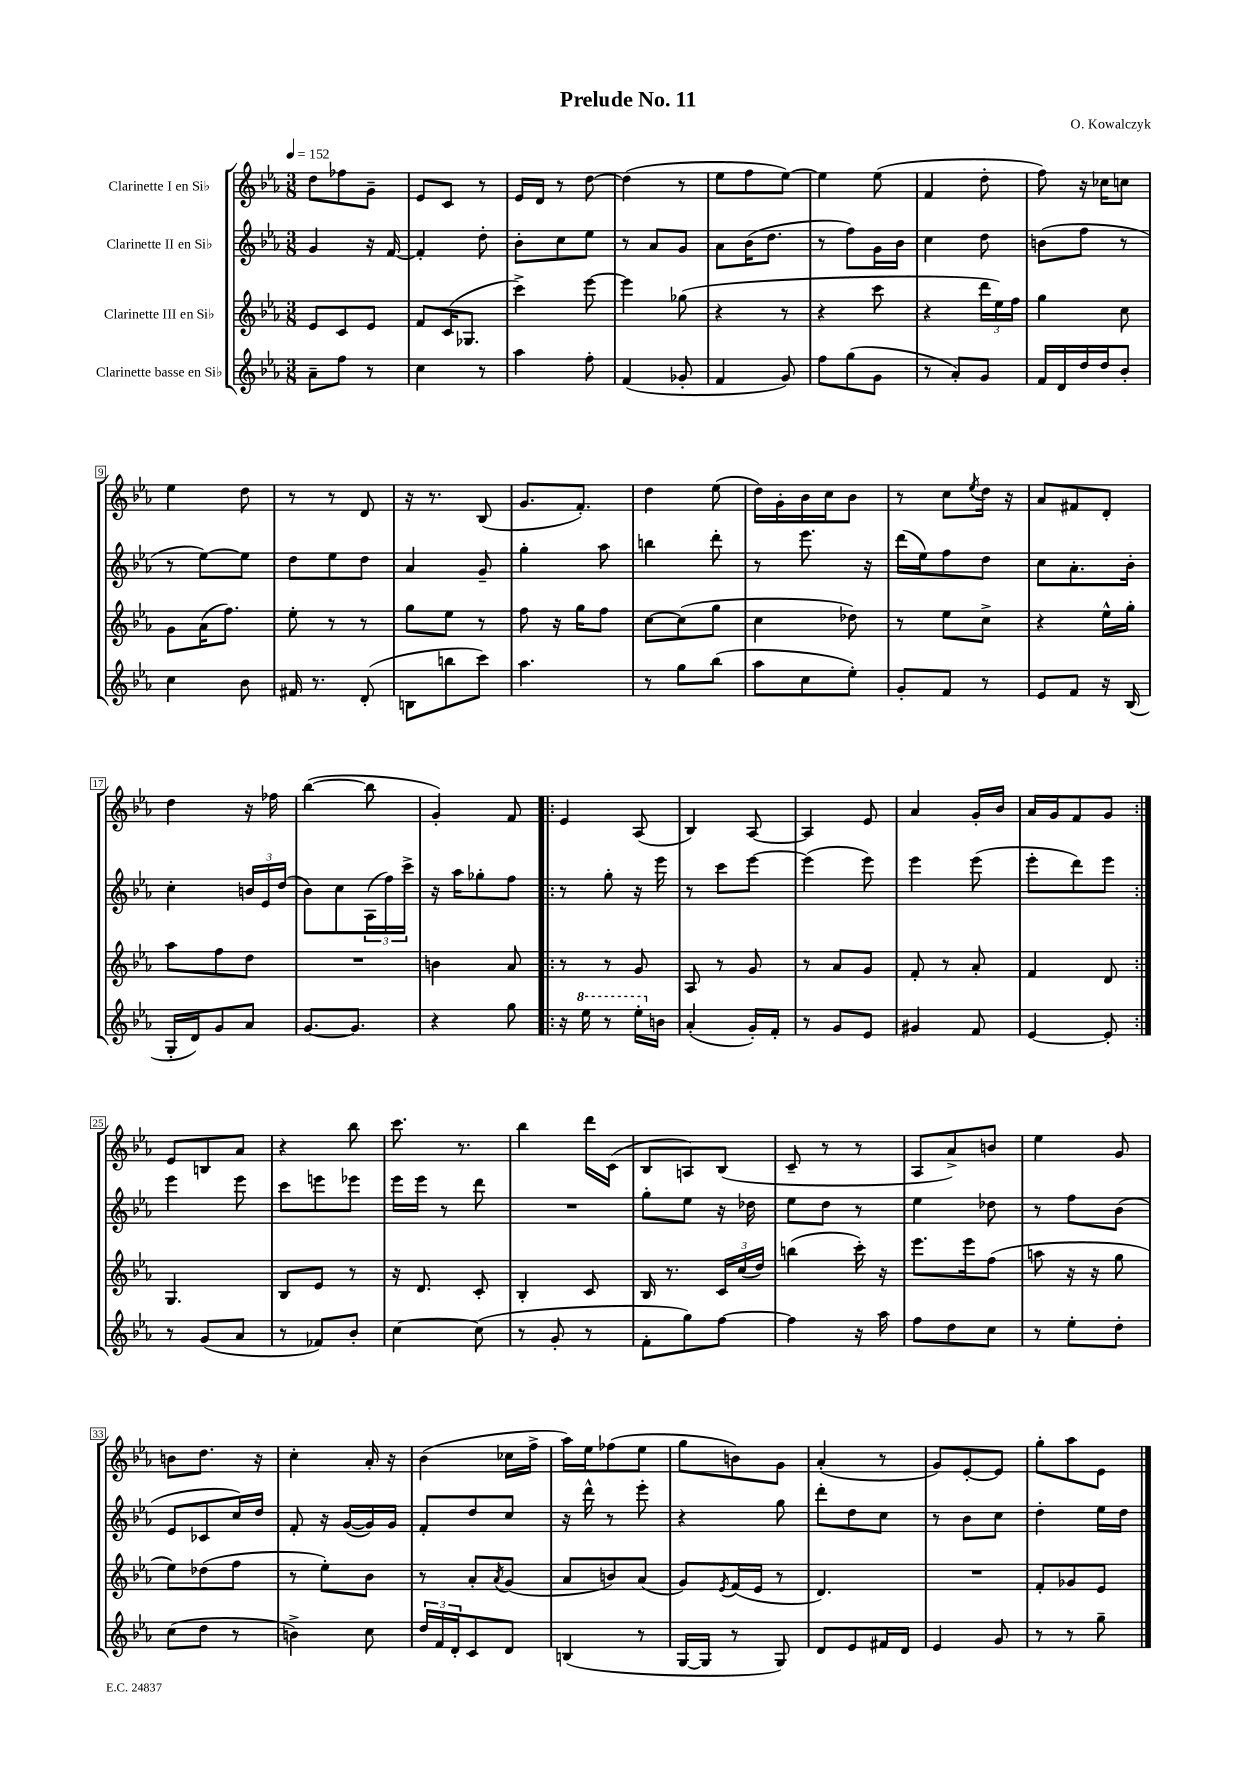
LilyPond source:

\header { title = "Prelude No. 11" composer = "O. Kowalczyk" }
<<
\new StaffGroup <<
\new Staff = "s0" \with { instrumentName = "Clarinette I en Sib" } {
    \clef treble \key ees \major \numericTimeSignature \time 3/8 \tempo 4 = 152
    d''8 fes''8 g'8-- |
    ees'8 c'8 r8 |
    ees'16 d'16 r8 d''8~ |
    d''4( r8 |
    ees''8 f''8 ees''8~) |
    ees''4 ees''8( |
    f'4 d''8-. |
    f''8) r16 ces''16 c''8 |
    ees''4 d''8 |
    r8 r8 d'8 |
    r16 r8. bes8( |
    g'8. f'8.-.) |
    d''4 ees''8( |
    d''16) g'16-. bes'16 c''16 bes'8 |
    r8 c''8 \acciaccatura { ees''8 } d''16 r16 |
    aes'8 fis'8 d'8-. |
    d''4 r16 fes''16 |
    bes''4~( bes''8 |
    g'4-.) f'8 |
    \repeat volta 2 { ees'4 aes8( |
    bes4) aes8~ |
    aes4 ees'8 |
    aes'4 g'16-. bes'16 |
    aes'16 g'16 f'8 g'8 | }
    ees'8 b8 aes'8 |
    r4 bes''8 |
    c'''8. r8. |
    bes''4 d'''16 c'16( |
    bes8 a8) bes8( |
    c'8-- r8 r8 |
    aes8 aes'8->) b'8 |
    ees''4 g'8 |
    b'8 d''8. r16 |
    c''4-. aes'16-. r16 |
    bes'4( ces''16 f''16-> |
    aes''16) ees''16 fes''8( ees''8 |
    g''8 b'8) g'8 |
    aes'4-.( r8 |
    g'8) ees'8~-. ees'8 |
    g''8-. aes''8 ees'8 \bar "|." |
}
\new Staff = "s1" \with { instrumentName = "Clarinette II en Sib" } {
    \clef treble \key ees \major \numericTimeSignature \time 3/8
    g'4 r16 f'16~ |
    f'4-. d''8-. |
    bes'8-. c''8 ees''8 |
    r8 aes'8 g'8 |
    aes'8 bes'16( d''8. |
    r8 f''8) g'16 bes'16 |
    c''4 d''8 |
    b'8( f''8 r8 |
    r8 ees''8~) ees''8 |
    d''8 ees''8 d''8 |
    aes'4 g'8-- |
    g''4-. aes''8 |
    b''4 d'''8-. |
    r8 ees'''8. r16 |
    d'''16( ees''16) f''8 d''8 |
    c''8 aes'8.-. bes'16-. |
    c''4-. \tuplet 3/2 { b'16 ees'16 d''16( } |
    bes'8) c''8 \tuplet 3/2 { aes16( f''16) c'''16-> } |
    r16 aes''16 ges''8-. f''8 |
    \repeat volta 2 { r8 g''8-. r16 ees'''16 |
    r8 c'''8 ees'''8~ |
    ees'''4( ees'''8) |
    ees'''4 ees'''8( |
    ees'''8-. d'''8) ees'''8 | }
    ees'''4 ees'''8 |
    c'''8 e'''8 ees'''8 |
    ees'''16 ees'''16 r8 d'''8 |
    R4. |
    g''8-. ees''8 r16 des''16 |
    ees''8 d''8 r8 |
    ees''4 des''8 |
    r8 f''8 bes'8( |
    ees'8 ces'8 c''16) d''16 |
    f'8-. r16 g'16~( g'16) g'16 |
    f'8-. d''8 c''8 |
    r16 d'''16-^ r8 ees'''8-. |
    r4 g''8 |
    d'''8-. d''8 c''8 |
    r8 bes'8 c''8 |
    d''4-. ees''16 d''16 \bar "|." |
}
\new Staff = "s2" \with { instrumentName = "Clarinette III en Sib" } {
    \clef treble \key ees \major \numericTimeSignature \time 3/8
    ees'8 c'8 ees'8 |
    f'8 c'16( ges8. |
    c'''4->) ees'''8~ |
    ees'''4 ges''8( |
    r4 r8 |
    r4 c'''8 |
    r4 \tuplet 3/2 { d'''16 ees''16) f''16 } |
    g''4 c''8 |
    g'8 aes'16( f''8.) |
    ees''8-. r8 r8 |
    g''8 ees''8 r8 |
    f''8 r16 g''16 f''8 |
    c''8~ c''8( g''8 |
    c''4 des''8) |
    r8 ees''8 c''8-> |
    r4 ees''16-^ g''16-. |
    aes''8 f''8 d''8 |
    R4. |
    b'4 aes'8 |
    \repeat volta 2 { r8 r8 g'8 |
    aes8 r8 g'8 |
    r8 aes'8 g'8 |
    f'8-. r8 aes'8-. |
    f'4 d'8 | }
    g4. |
    bes8 ees'8 r8 |
    r16 d'8. c'8-. |
    bes4-. c'8 |
    bes16 r8. \tuplet 3/2 { c'16 c''16( d''16) } |
    b''4( c'''16-.) r16 |
    ees'''8. ees'''16 f''8( |
    a''8 r16 r16 g''8 |
    ees''8) des''8( f''8 |
    r8 ees''8-.) bes'8 |
    r8 aes'8-. \acciaccatura { aes'8 } g'8( |
    aes'8 b'8) aes'8( |
    g'8) \acciaccatura { ees'8 } f'16( ees'16 r8 |
    d'4.) |
    R4. |
    f'8-. ges'8 ees'8 \bar "|." |
}
\new Staff = "s3" \with { instrumentName = "Clarinette basse en Sib" } {
    \clef treble \key ees \major \numericTimeSignature \time 3/8
    aes'8-- f''8 r8 |
    c''4 r8 |
    aes''4 f''8-. |
    f'4( ges'8-. |
    f'4 g'8) |
    f''8 g''8( g'8 |
    r8 aes'8-.) g'8 |
    f'16 d'16 d''16 d''16 bes'8-. |
    c''4 bes'8 |
    fis'16 r8. d'8-.( |
    b8 b''8 c'''8) |
    aes''4. |
    r8 g''8 bes''8( |
    aes''8 c''8 ees''8-.) |
    g'8-. f'8 r8 |
    ees'8 f'8 r16 bes16( |
    g16-. d'16) g'8 aes'8 |
    g'8.~ g'8. |
    r4 g''8 |
    \repeat volta 2 { r16 \ottava #1 ees'''16 r8 ees'''16-. \ottava #0 b'16 |
    aes'4-.( g'16-.) f'16-. |
    r8 g'8 ees'8 |
    gis'4 f'8 |
    ees'4~ ees'8-. | }
    r8 g'8( aes'8 |
    r8 fes'8) bes'8-. |
    c''4~ c''8( |
    r8 g'8-. r8 |
    f'8-. g''8) f''8~ |
    f''4 r16 aes''16 |
    f''8 d''8 c''8 |
    r8 ees''8-. d''8-. |
    c''8( d''8 r8 |
    b'4->) c''8 |
    \tuplet 3/2 { d''16 f'16 d'16-. } c'8 d'8 |
    b4( r8 |
    g16~ g16 r8 g8) |
    d'8 ees'8 fis'16 d'16 |
    ees'4 g'8 |
    r8 r8 g''8-- \bar "|." |
}
>>
>>
\layout { \context { \Score \override BarNumber.stencil = #(make-stencil-boxer 0.1 0.3 ly:text-interface::print) } }
